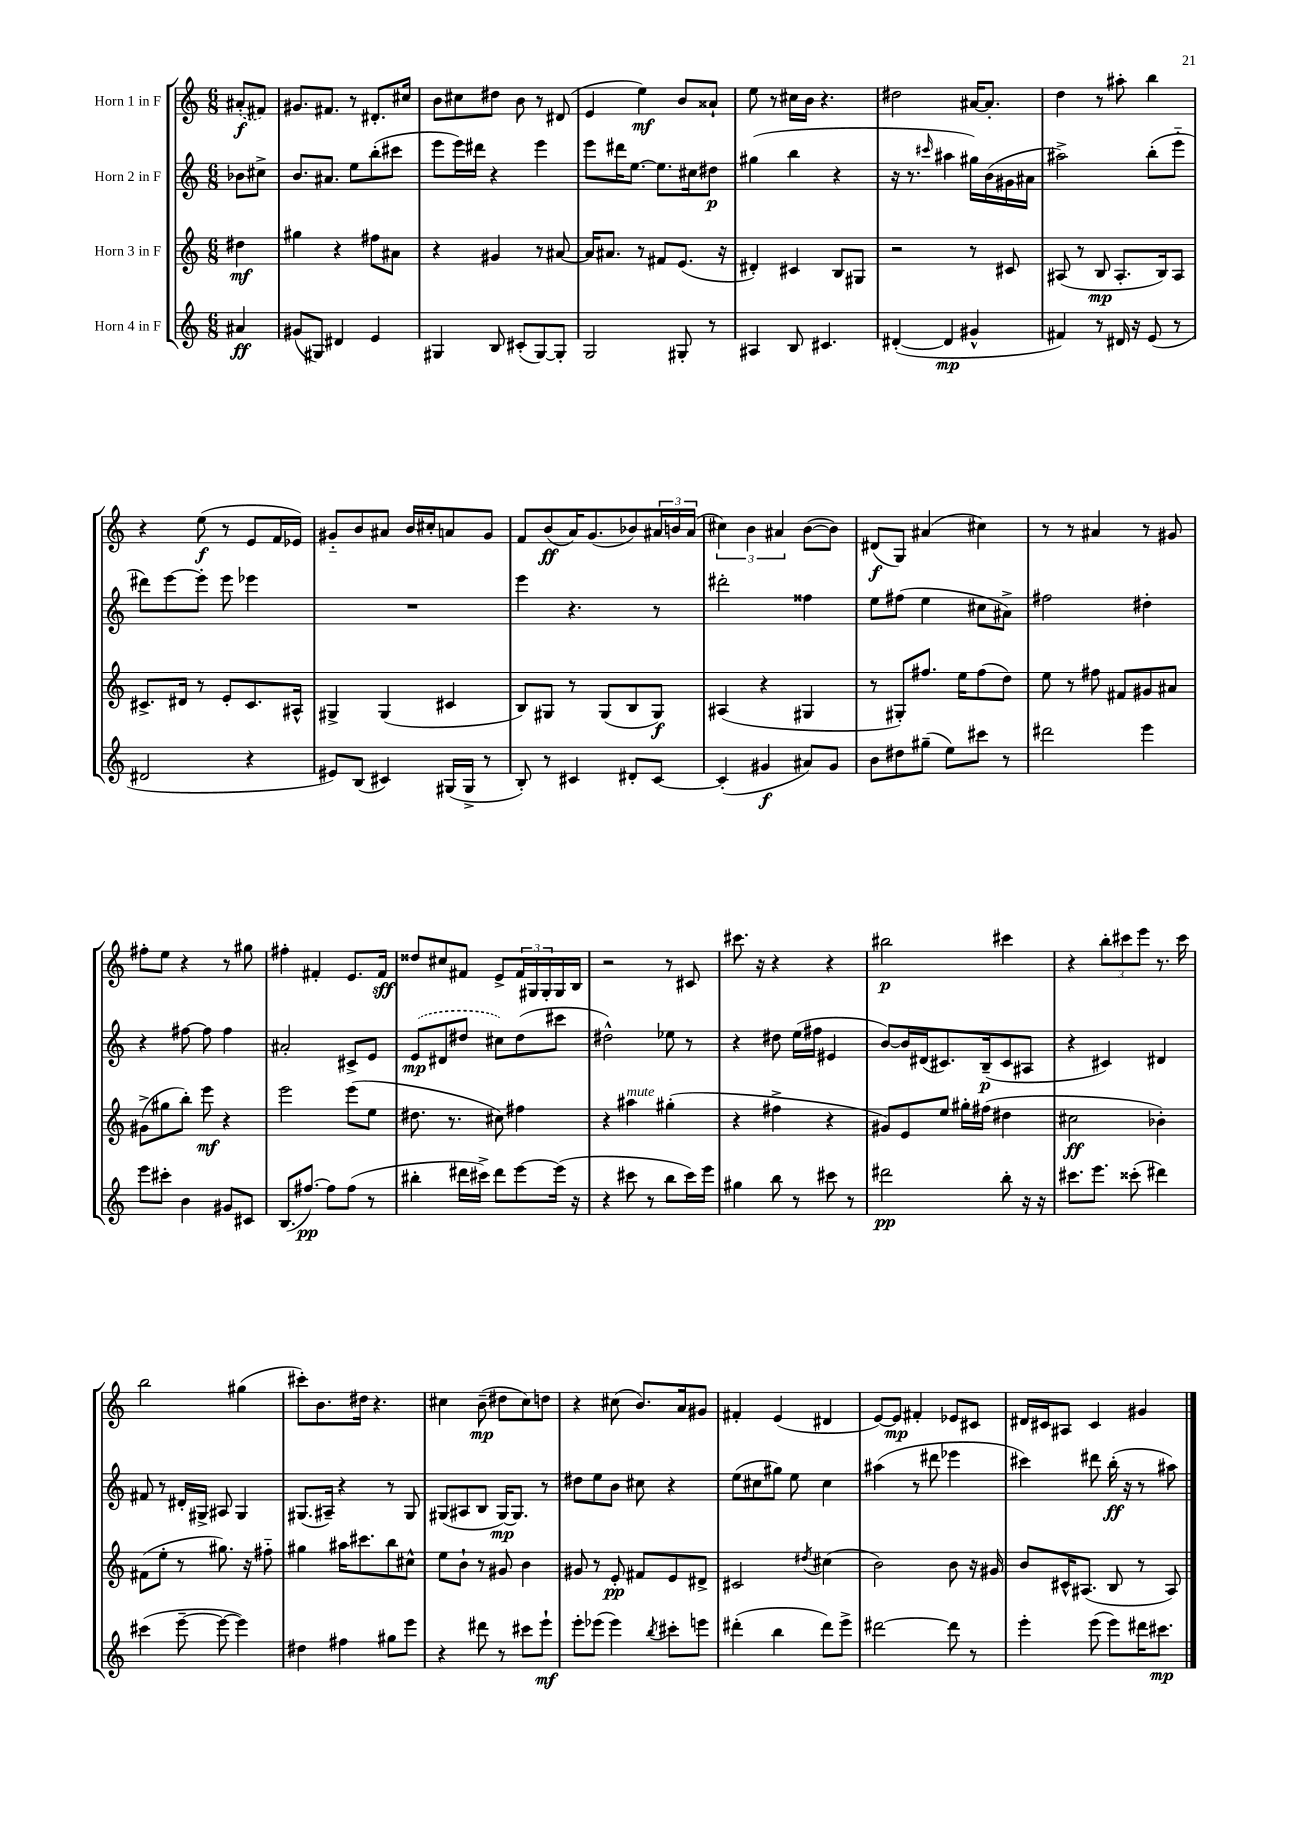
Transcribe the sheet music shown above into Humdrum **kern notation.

**kern	**kern	**kern	**kern
*staff4	*staff3	*staff2	*staff1
*clefG2	*clefG2	*clefG2	*clefG2
*k[]	*k[]	*k[]	*k[]
*M6/8	*M6/8	*M6/8	*M6/8
4a#	4dd#	8b-	(8a#'
.	.	8cc#^	8f#)
=	=	=	=
(8g#	4gg#	8.b	8.g#
8G#)	.	.	.
.	.	8.a#	8.f#
4d#	4r	.	.
.	.	8ee	8r
4e	8ff#	(8bb'	8.d#'
.	8a#	8ccc#	.
.	.	.	16cc#
=	=	=	=
4G#	4r	8eee	8b
.	.	16eee)	8cc#
.	.	16ddd#	.
8B	4g#	4r	8dd#
(8c#'	.	.	8b
[8G#)	8r	4eee	8r
8G#']	[8a#	.	(8d#
=	=	=	=
2G	16a#]	8eee	4e
.	8.a#	.	.
.	.	16ddd#	.
.	.	[8.ee	.
.	8r	.	4ee)
.	8f#	8.ee]	.
8G#'	(8.e	.	8b
.	.	16cc#	.
8r	.	8dd#	8a##`
.	16r	.	.
=	=	=	=
4A#	4d#')	(4gg#	8ee
.	.	.	8r
8B	4c#	4bb	16cc#
.	.	.	16b
4.c#	.	.	4.r
.	8B	4r	.
.	8G#	.	.
=	=	=	=
([4d#'	2r	16r	2dd#
.	.	8.r	.
.	.	16qqccc#	.
4d#]	.	4aa#	.
4g#^^	8r	16gg#)	[16a#
.	.	(16b	8.a#']
.	8c#	16g#	.
.	.	16a#	.
=	=	=	=
4f#)	(8A#	2aa#^)	4dd
.	8r	.	.
8r	8B	.	8r
16d#	8.A#'	.	8aa#'
16r	.	.	.
(8e	.	(8bb'	4bb
.	16B)	.	.
8r	8A#	8eee'~	.
=	=	=	=
2d#	8.c#^	8ddd#)	4r
.	.	[8eee	.
.	16d#	.	.
.	8r	8eee']	(8ee
.	8e'	8eee	8r
4r	8.c#	4eee-	8e
.	.	.	16f
.	16A#^^	.	16e-)
=	=	=	=
8e#)	4G#^	2.r	8g#'~
(8B	.	.	8b
4c#)	(4G#	.	8a#
.	.	.	16b
.	.	.	16cc#'
(16G#	4c#	.	8a
16G#^	.	.	.
8r	.	.	8g#
=	=	=	=
8B')	8B)	4eee	8f
8r	8G#	.	(8b
4c#	8r	4.r	16a)
.	.	.	(8.g
.	(8G#	.	.
8d#'	8B	.	8b-)
[8c#	8G#)	8r	24a#
.	.	.	24b
.	.	.	(24a#
=	=	=	=
(4c#']	(4A#	2ddd#'	6cc#)
.	.	.	6b
4g#	4r	.	.
.	.	.	6a#
8a#)	4G#	4ff##	([8b
8g#	.	.	8b])
=	=	=	=
8b	8r	8ee	(8d#
8dd#	8G#')	(8ff#	8G)
(8gg#~	8.ff#	4ee	(4a#
8ee)	.	.	.
.	16ee	.	.
8ccc#	(8ff#	8cc#	4cc#)
8r	8dd)	8a#^)	.
=	=	=	=
2ddd#	8ee	2ff#	8r
.	8r	.	8r
.	8ff#	.	4a#
.	8f#	.	.
4eee	8g#	4dd#'	8r
.	8a#	.	8g#
=	=	=	=
8eee	(8g#^	4r	8ff#'
8ccc#'	8gg#	.	8ee
4b	8bb')	[8ff#	4r
.	8eee	8ff#]	.
8g#	4r	4ff#	8r
8c#	.	.	8gg#
=	=	=	=
(8.B	2eee	2a#'	4ff#'
[8.ff#)	.	.	.
.	.	.	4f#'
8ff#]	.	.	.
(8ff#	(8eee	8c#^	8.e
8r	8ee	8e	.
.	.	.	16f#
=	=	=	=
4bb#'	8.dd#	(8e	8dd##
.	.	8d#	8cc#
.	8.r	.	.
16ddd#	.	8dd#	8f#
16ccc#^)	.	.	.
8ddd#	8cc#)	8cc#)	8e^
[8eee	4ff#	(8dd#	24f#
.	.	.	24G#
.	.	.	24G#'
(16eee]	.	8ccc#	16G#
16r	.	.	16B
=	=	=	=
4r	4r	2dd#^^)	2r
8ccc#	4aa#	.	.
8r	.	.	.
8bb	(4gg#'	8ee-	8r
16ccc#)	.	8r	8c#
16eee	.	.	.
=	=	=	=
4gg#	4r	4r	8.ccc#
.	.	.	16r
8bb	4ff#^	8dd#	4r
8r	.	(16ee	.
.	.	16ff#	.
8ccc#	4r	4e#	4r
8r	.	.	.
=	=	=	=
2ddd#	8g#)	[8b)	2bb#
.	8e	16b]	.
.	.	(16d#	.
.	8ee	8.c#)	.
.	16gg#'	.	.
.	(16ff#	(16B~	.
8bb'	4dd#	8c#	4ccc#
16r	.	8A#	.
16r	.	.	.
=	=	=	=
8.ccc#	2cc#	4r	4r
8.eee	.	.	.
.	.	4c#)	12bb'
.	.	.	12ccc#
(8ccc##'	.	.	.
.	.	.	12eee
4ddd#)	4b-')	4d#	8.r
.	.	.	16ccc#
=	=	=	=
(4ccc#	(8f#	8f#	2bb
.	8ee'	8r	.
[8eee~	8r	16d#'	.
.	.	16G#^	.
8eee_	8.gg#)	8A#	.
4eee])	.	4G#	(4gg#
.	16r	.	.
.	8ff#'~	.	.
=	=	=	=
4dd#	4gg#	(8.G#	8ccc#')
.	.	.	8.b
.	.	16A#~)	.
4ff#	16aa#	4r	.
.	8.ccc#	.	16dd#
.	.	.	4.r
8gg#	8bb	8r	.
8eee	8cc#^^	8G#	.
=	=	=	=
4r	8ee	(8G#	4cc#
.	8b`	8A#	.
8ddd#	8r	8B	(8b~
8r	8g#	[16G#)	8dd#
.	.	8.G#]	.
8ccc#	4b	.	8cc#)
8eee`	.	8r	8dd
=	=	=	=
8eee'	8g#	8dd#	4r
(8eee-	8r	8ee	.
4eee-)	8e'	8b	(8cc#
.	8f#	8cc#	8.b)
8qbb	.	.	.
8ccc#'	8e	4r	.
.	.	.	16a
8eee	8d#^	.	8g#
=	=	=	=
(4ddd#'	2c#	(8ee	4f#'
.	.	8cc#	.
4bb	.	8gg#)	(4e
.	.	8ee	.
.	8qdd#	.	.
8ddd#)	(4cc#	4cc#	4d#
8eee^	.	.	.
=	=	=	=
[2ddd#	2b)	(4aa#	[8e)
.	.	.	8e]
.	.	8r	4f#'
.	.	8ddd#	.
8ddd#]	8b	4eee-	8e-
8r	16r	.	8c#
.	16g#	.	.
=	=	=	=
4eee'	8b	4ccc#)	16d#
.	.	.	16c#
.	16c#^^	.	8A#
.	(8.A#	.	.
(8eee	.	8ddd#	4c#
8eee)	8B	(16bb'	.
.	.	16r	.
16ddd#	8r	8r	4g#
8.ccc#	.	.	.
.	8A#)	8aa#)	.
==	==	==	==
*-	*-	*-	*-
